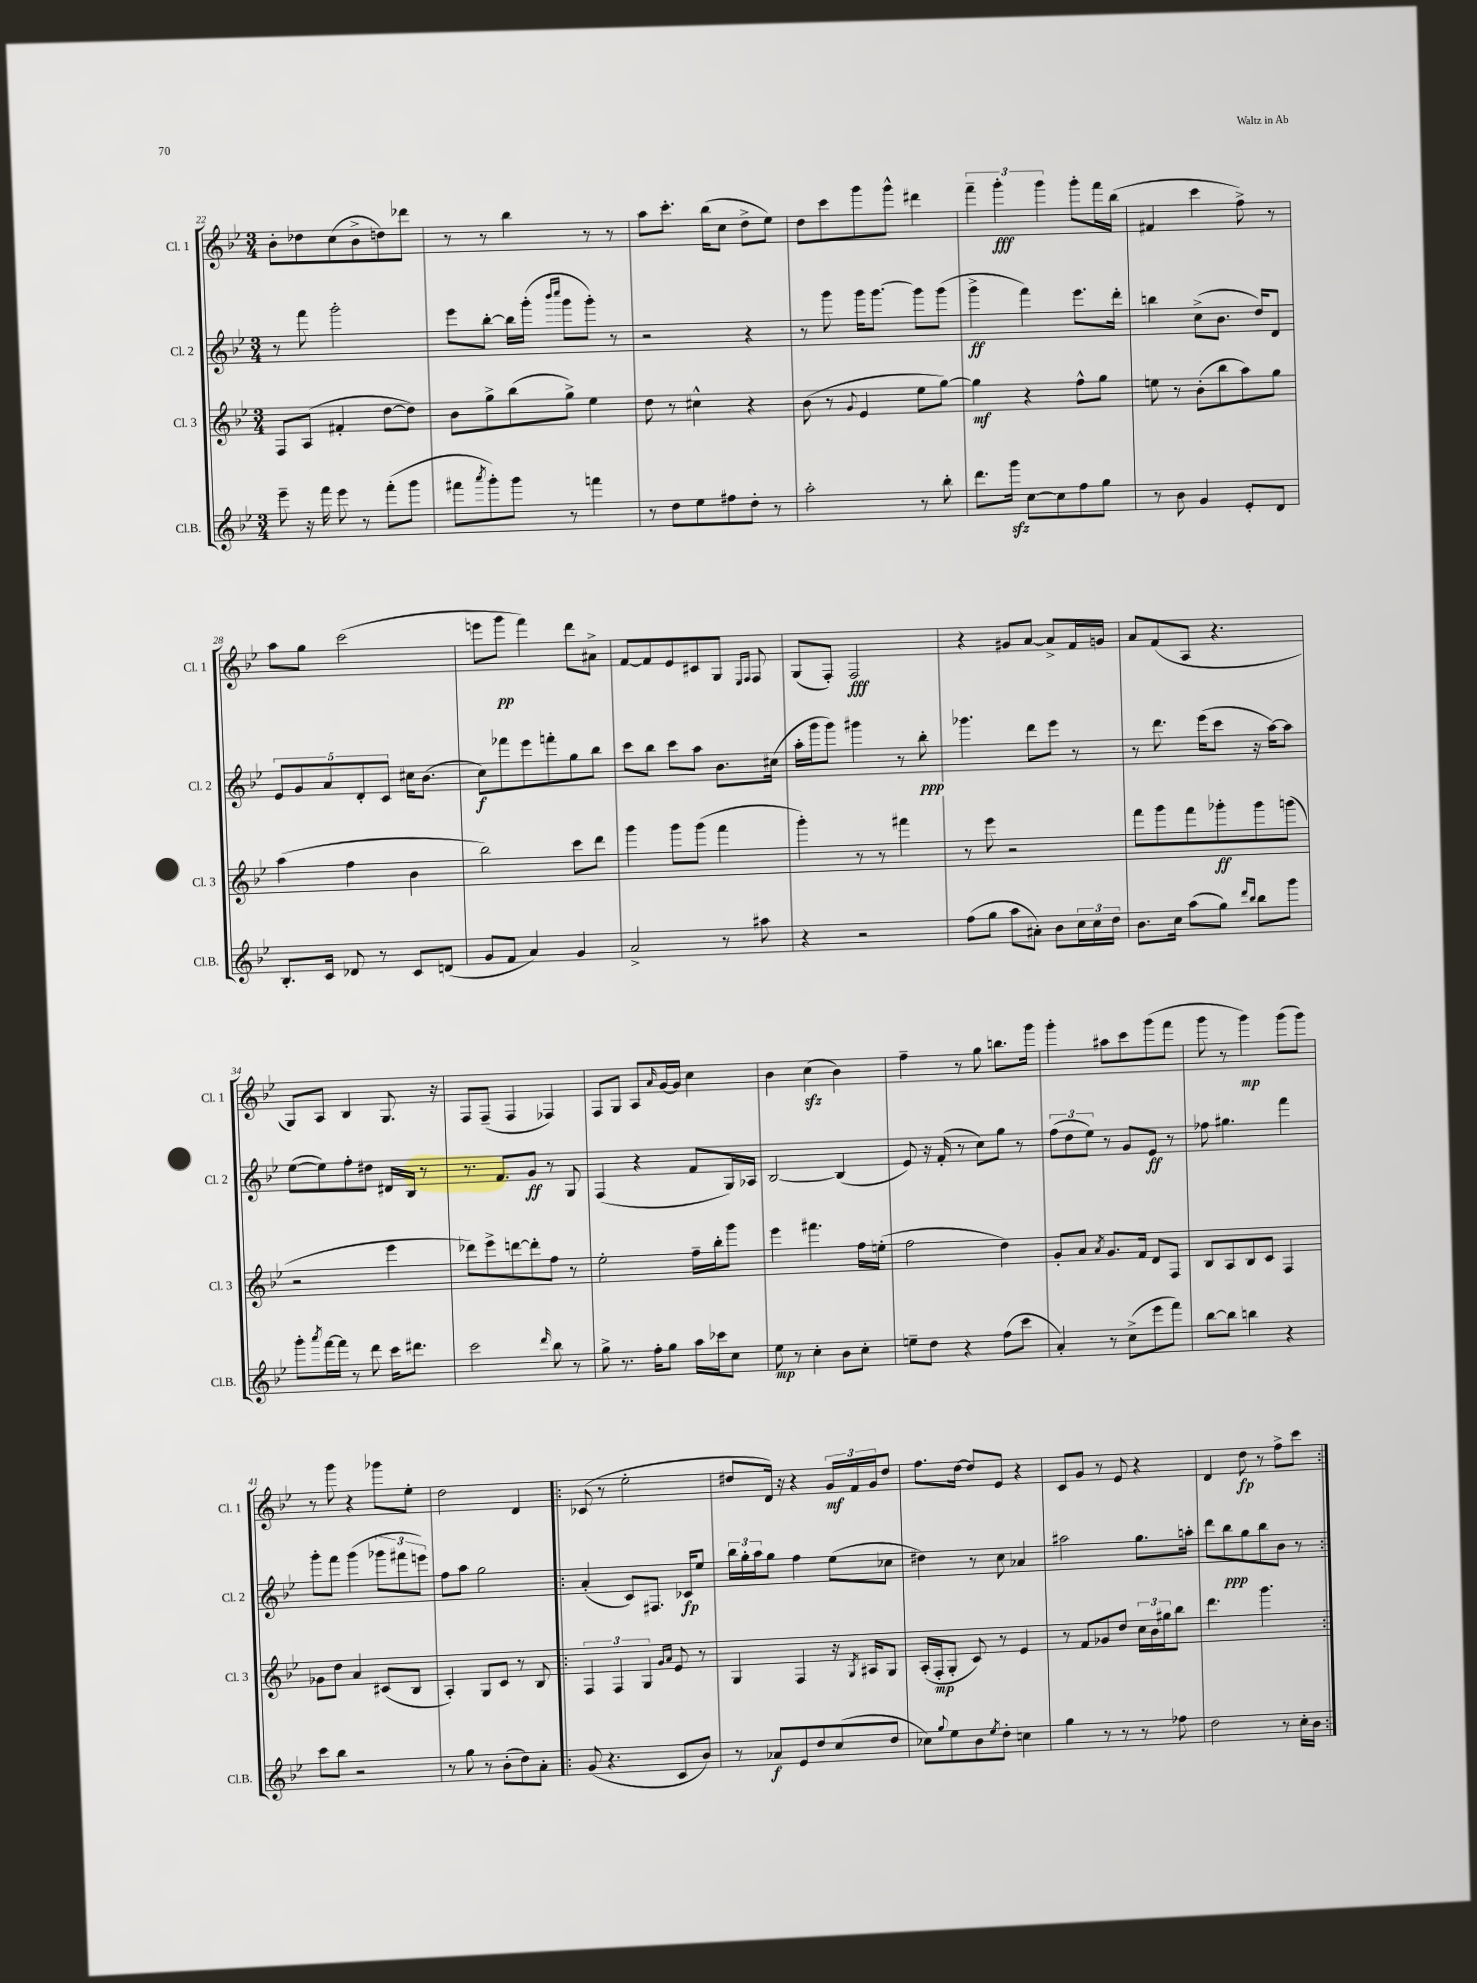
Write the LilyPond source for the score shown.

<<
\new StaffGroup <<
\new Staff = "s0" \with { instrumentName = "Cl. 1" shortInstrumentName = "Cl. 1" } {
    \clef treble \key bes \major \numericTimeSignature \time 3/4
    bes'8-. des''8 c''8( bes'8-> d''8) des'''8 |
    r8 r8 bes''4 r8 r8 |
    a''8 c'''8.-. bes''16( c''8 d''8-> ees''8) |
    d''8 c'''8 g'''8 g'''8-^ dis'''4 |
    \tuplet 3/2 { f'''4-- g'''4-.\fff g'''4 } g'''8-. f'''16 bes''16( |
    fis'4 c'''4 f''8->) r8 |
    a''8 g''8 c'''2( |
    e'''8 g'''8\pp f'''4) d'''8 ais'8-> |
    f'8~ f'8 ees'8 cis'8 g8 \grace { ees16 f16 } f8 |
    g8( f8-.) f2\fff |
    r4 gis'8 a'8~ a'8-> f'16 g'16 |
    a'8 f'8( a8 r4. |
    g8) a8 bes4 g8. r16 |
    f8 f8--( f4 fes4) |
    f8 g8 a8 \grace { a'16 } g'16~ g'16 c''4 |
    bes'4 c''4\sfz( bes'4) |
    f''4-- r8 g''8 b''8. g'''16 |
    g'''4-. ais''8 c'''8 g'''8( f'''8 |
    g'''8 r8 g'''4\mp) g'''8( g'''8) |
    r8 g'''8 r4 ges'''8 ees''8-. |
    d''2 d'4 |
    \repeat volta 2 { ces'8( r8 ees''2-. |
    dis''8 d'16) r16 r4 \tuplet 3/2 { g'16\mf f'16 g'16 } dis''8 |
    f''8. d''16~ d''8 ees'8 r4 |
    c'8 g'8 r8 ees'8 r4 |
    d'4 d''8\fp r8 f''8-> c'''8 | }
}
\new Staff = "s1" \with { instrumentName = "Cl. 2" shortInstrumentName = "Cl. 2" } {
    \clef treble \key bes \major \numericTimeSignature \time 3/4
    r8 f'''8 g'''2-. |
    ees'''8 bes''8~-. bes''16 g'''16-.( \grace { bes'''16 c''''16 } g'''8 g'''8-.) r8 |
    r2 r4 |
    r8 g'''8 g'''16 g'''8.~ g'''8 g'''8( |
    g'''4->\ff f'''4) ees'''8. d'''16-. |
    b''4 c''8->( bes'8. d''16) d'8 |
    \tuplet 5/4 { ees'8 g'8 a'8 d'8-. c'8 } cis''16 bes'8.( |
    c''8\f) fes'''8 ees'''8 f'''8-. g''8 bes''8 |
    c'''8 bes''8 c'''8 a''8 bes'8. cis''16( |
    a''16-. g'''16 g'''8) gis'''4 r8 bes''8-.\ppp |
    ges'''4. d'''8 ees'''8 r8 |
    r8 d'''8. ees'''16( c'''8 r16 a''16~) a''8 |
    ees''8~( ees''8) f''8-. dis''8 dis'16 bes16 r8 |
    r8. f'8. g'8\ff r8 g8 |
    f4( r4 f'8 g16) aes16 |
    bes2~ bes4( |
    ees'8) r16 f'16-.( r8 c''8) g''8 r8 |
    \tuplet 3/2 { f''8( d''8 ees''8) } r8 g'8 ees'8\ff r8 |
    fes''8 gis''4. f'''4 |
    g'''8-. f'''8 g'''4( \tuplet 3/2 { ges'''8 fis'''8 e'''8) } |
    f''8 a''8 g''2 |
    \repeat volta 2 { a'4-.( c'8) fis8. ces'16\fp ees''8 |
    \tuplet 3/2 { bes''16 g''16-. a''16 } g''8 f''4 ees''8( ces''8 |
    dis''4) r8 c''8 aes'4 |
    ais''2 g''8. a''16-. |
    d'''8 bes''8\ppp g''8 bes''8 bes'8 r8 | }
}
\new Staff = "s2" \with { instrumentName = "Cl. 3" shortInstrumentName = "Cl. 3" } {
    \clef treble \key bes \major \numericTimeSignature \time 3/4
    f8 a8( fis'4-. d''8~ d''8) |
    bes'8 g''8-> bes''8( g''8->) ees''4 |
    d''8 r8 cis''4-^ r4 |
    bes'8( r8 \appoggiatura { g'8 } ees'4 ees''8 g''8~) |
    g''4\mf r4 f''8-^ g''8 |
    e''8 r8 bes'8-.( bes''8 a''8) g''8 |
    a''4( f''4 bes'4 |
    bes''2) c'''8 d'''8 |
    g'''4 g'''8 g'''8( f'''4 |
    g'''4-.) r8 r8 fis'''4 |
    r8 ees'''8 r2 |
    f'''8 g'''8 f'''8 ges'''8-.\ff ges'''8 g'''8( |
    r2 ees'''4 |
    des'''8) ees'''8-> d'''8~ d'''8-. f''8 r8 |
    ees''2-. f''16-- bes''16-. g'''8 |
    ees'''4 fis'''4. f''16 e''16-.( |
    f''2 d''4) |
    g'8-. a'8 \acciaccatura { a'8 } g'8. f'16 d'8 f8 |
    bes8 a8 bes8 c'8 f4 |
    ges'8 d''8 a'4 cis'8( bes8 |
    a4-.) g8 c'8 r8 bes8 |
    \repeat volta 2 { \tuplet 3/2 { f4 f4 g4 } \grace { g'16 a'16 } ees'8 r8 |
    g4 f4 r16 \acciaccatura { g8 } ais16 g8 |
    a16-.( f16-.\mp g8-. c'8) r8 ees'4 |
    r8 f'8 ges'8 d''8 \tuplet 3/2 { c''16 bes'16 gis''16 } bes''8 |
    d'''4. g'''4. | }
}
\new Staff = "s3" \with { instrumentName = "Cl.B." shortInstrumentName = "Cl.B." } {
    \clef treble \key bes \major \numericTimeSignature \time 3/4
    ees'''8-- r16 f'''16 ees'''8 r8 f'''8-.( g'''8 |
    fis'''8 \acciaccatura { a'''8 } g'''8-.) g'''8 r8 f'''4 |
    r8 d''8 ees''8 fis''8 d''8-. r8 |
    a''2-. r8 bes''8-. |
    d'''8. g'''16\sfz c''8~ c''8 f''8 g''8 |
    r8 bes'8 g'4 ees'8-. d'8 |
    bes8.-. c'16 des'8 r8 c'8 d'8( |
    g'8 f'8 a'4) g'4 |
    a'2-> r8 ais''8 |
    r4 r2 |
    f''8( g''8 a''8 ais'8-.) bes'8 \tuplet 3/2 { c''16 c''16 d''16 } |
    bes'8. c''16 a''8( g''8) \grace { d'''16 bes''16 } bes''8 g'''8 |
    g'''8-. \acciaccatura { a'''8 } f'''16~ f'''16 r8 d'''8 c'''16 dis'''8. |
    c'''2 \grace { d'''16 } bes''8 r8 |
    g''8-> r8. f''16-. g''8 a''16 ces'''16 c''8 |
    ees''8\mp r8 c''4-. bes'8 c''8-. |
    e''8-- d''8 r4 f''8( c'''8 |
    a'4-.) r8 c''8->( ees'''8 f'''8) |
    bes''8~ bes''8 b''4 r4 |
    c'''8 bes''8 r2 |
    r8 g''8 r8 bes'8-.( d''8) a'8-. |
    \repeat volta 2 { g'8( r4. c'8 bes'8) |
    r8 aes'8\f ees'8 d''8 c''8( d''8 |
    ces''8) \appoggiatura { g''8 } ees''8 bes'8 \acciaccatura { ees''8 } d''8-. c''4 |
    g''4 r8 r8 r8 fes''8 |
    d''2 r8 c''16-. bes'16 | }
}
>>
>>
\layout { \context { \Score currentBarNumber = #22 } }
